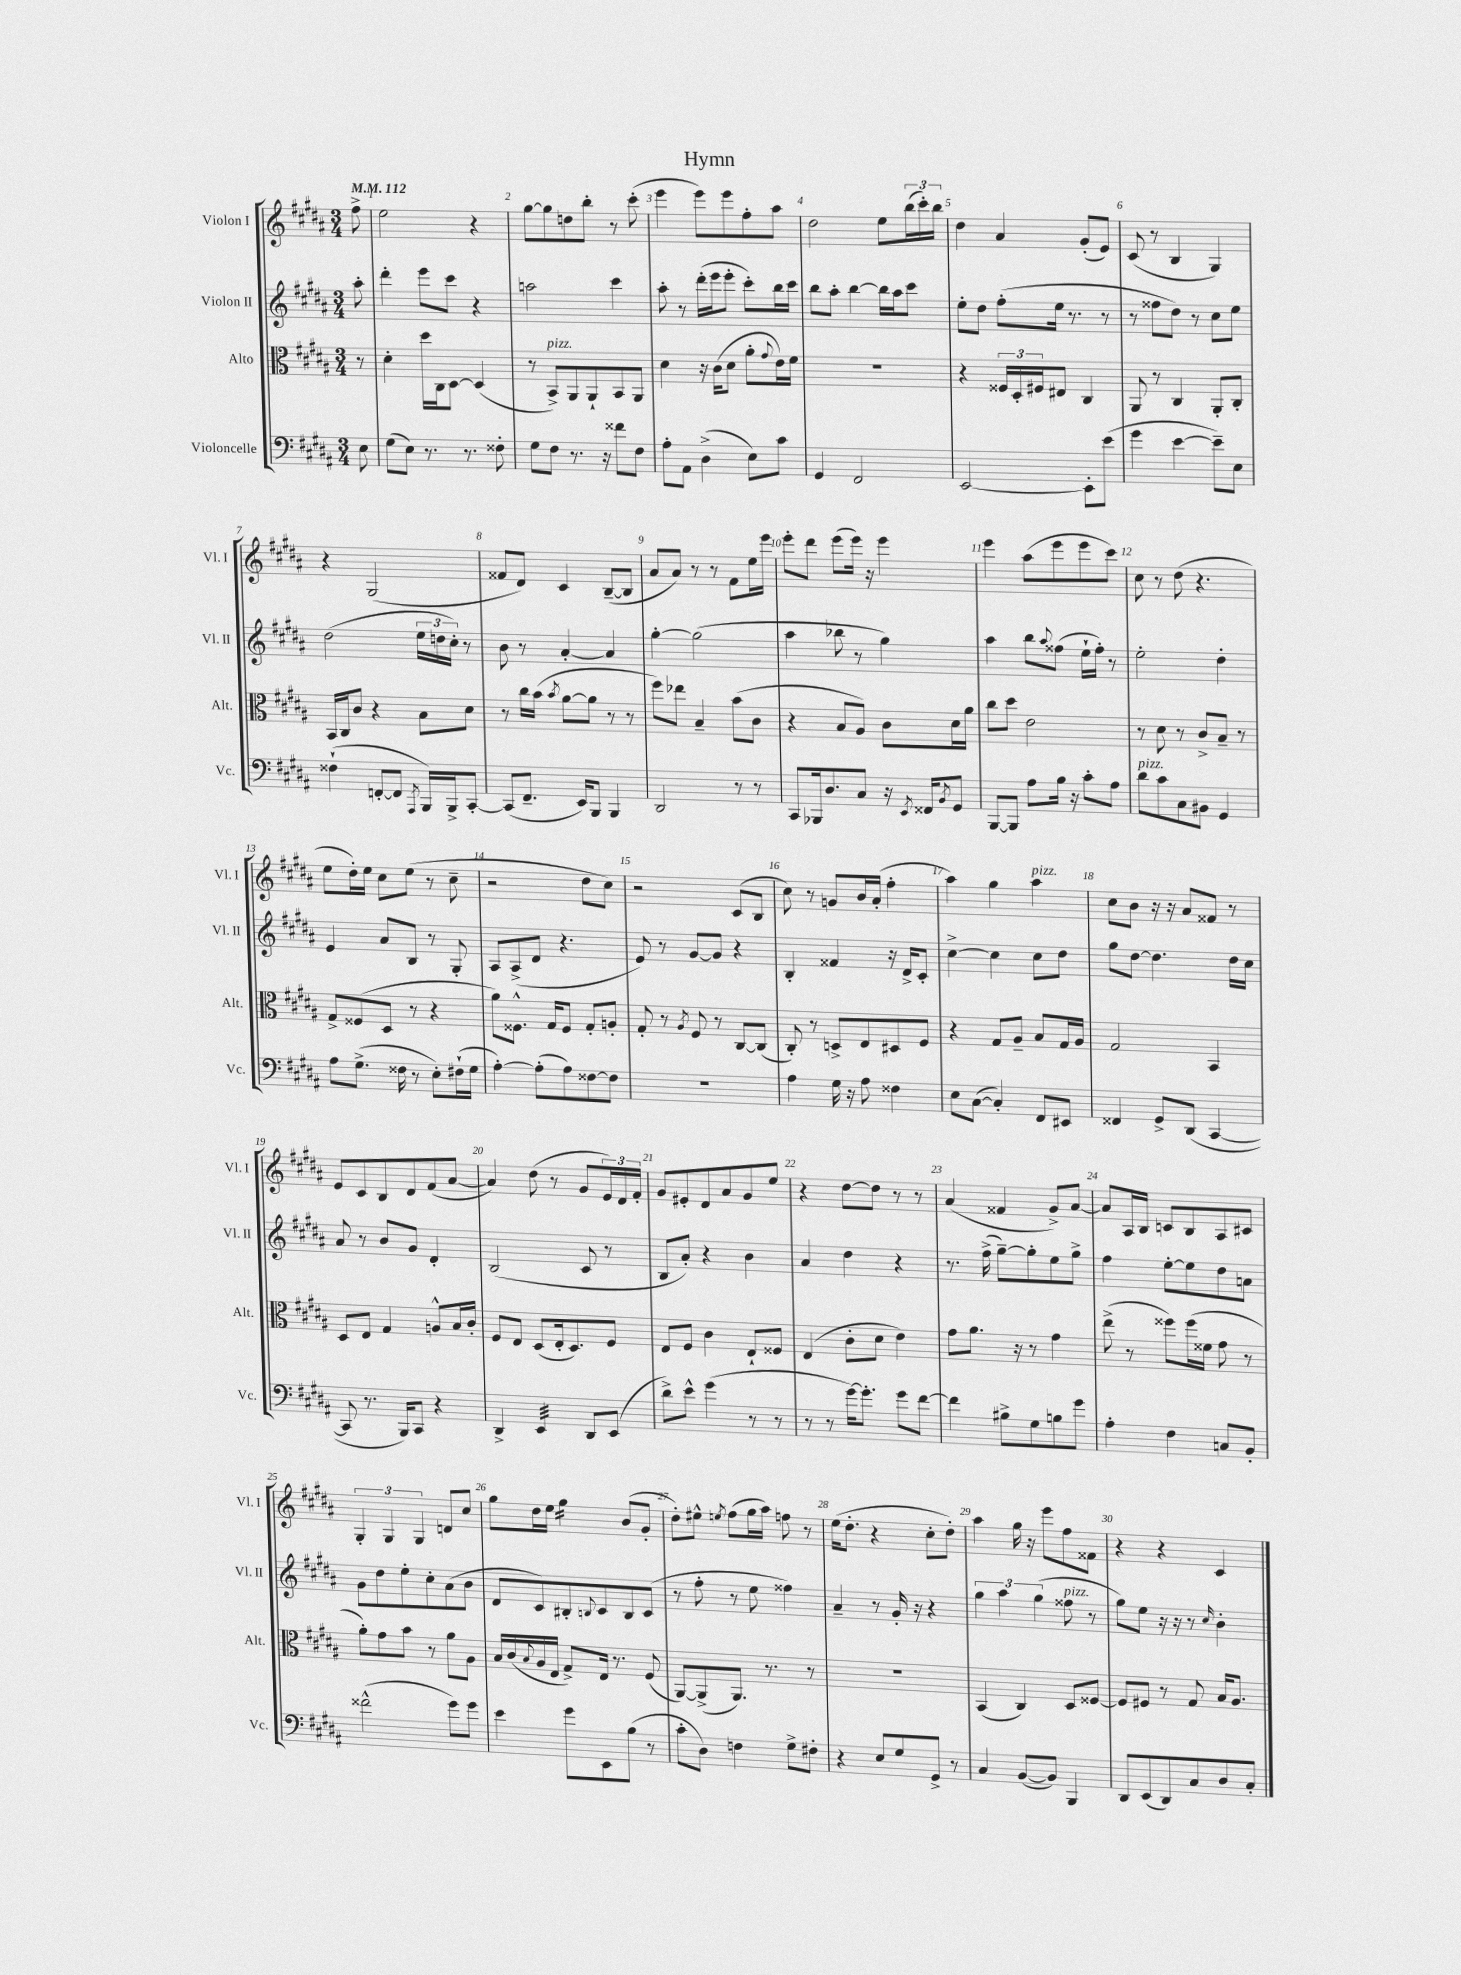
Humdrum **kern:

**kern	**kern	**kern	**kern
*part4	*part3	*part2	*part1
*staff4	*staff3	*staff2	*staff1
*I"Violoncelle	*I"Alto	*I"Violon II	*I"Violon I
*I'Vc.	*I'Alt.	*I'Vl. II	*I'Vl. I
*clefF4	*clefC3	*clefG2	*clefG2
*k[f#c#g#d#a#]	*k[f#c#g#d#a#]	*k[f#c#g#d#a#]	*k[f#c#g#d#a#]
*M3/4	*M3/4	*M3/4	*M3/4
*MM112	*MM112	*MM112	*MM112
=	=	=	=
8E\	8r	8aa#'\	8ff#^\
=1	=1	=1	=1
(8G#\L	4d#'\	4ddd#'\	2ee\
8E\J)	.	.	.
8.r	16dd#\LL	8eee\L	.
.	16C#\J	.	.
.	[8D#\J	8ccc#\J	.
8.r	.	.	.
.	(4D#/]	4r	4r
8F##X'\	.	.	.
=2	=2	=2	=2
8G#\L	8r	2aan\	[8gg#\L
!	!LO:TX:a:i:t=pizz.	!	!
8F#\J	8BB^/L)	.	8gg#\]
8.r	8AA#/	.	8ddn\
.	8AA#`/	.	8bb'\J
16r	.	.	.
8f##X\L	8BB/	4ccc#\	8r
8F#\J	8AA#/J	.	(8ccc#'\
=3	=3	=3	=3
8A#'\L	4d#\	8aa#'\	4eee\
8AA#\J	.	8r	.
(4D#^\	16r	(16ddd#'\LL	8eee\L)
.	(16c#\KL	16eee\J	.
.	8d#\J	8eee'\J	8eee\
8E\L)	8a#'\L	8ccc#'\L)	8ff#'\
.	8qqg#/	.	.
8c#\J	16e\L)	16bb\L	8aa#\J
.	16f#\JJ	16ccc#\JJ	.
=4	=4	=4	=4
4GG#/	2.r	8bb\L	2dd#\
.	.	8aa#'\J	.
2FF#/	.	[4bb\	.
.	.	16bb\LL]	8ee\L
.	.	16aa#\J	.
.	.	8ccc#\J	(24bb\L
.	.	.	24ccc#'\)
.	.	.	24bb\JJ
=5	=5	=5	=5
[2EE/	4r	8ee'\L	4dd#\
.	.	8dd#\J	.
.	24F##X/LL	(8ff#'\L	4a#/
.	24D#'/	.	.
.	24F#X/J	.	.
.	8E#X/J	16ee\Jk	.
.	.	8.r	.
8EE'\L]	4C#/	.	(8g#'/L
(8e\J	.	8r	8e/J)
=6	=6	=6	=6
4g#\	8AA#/	8r	(8c#/
.	8r	8ff##X\L	8r
[4e\	4C#/	8dd#\J)	4B/
.	.	8r	.
8e~\L])	8AA#'/L	8cc#\L	4G#/)
8E\J	8C#'/J	8ee\J	.
!!LO:LB:g=z
=7	=7	=7	=7
(4F##X`\	16BB/LL	(2dd#\	4r
.	16C#/J	.	.
.	8c#/J	.	.
[8FFn'/L	4r	.	(2G#/
8FF/J]	.	.	.
8qAAA#/	.	.	.
16BBB/LL)	8B\L	24ee\LL	.
.	.	24ddn\	.
16BBB^/J	.	.	.
.	.	24cc#'\JJ)	.
[8CC#'/J	8d#\J	8r	.
=8	=8	=8	=8
(8CC#/L]	8r	8b\	8f##X/L
8.FF#~/J	16cc#\LL	8r	8d#/J)
.	(16b\JJ	.	.
.	8qb/	.	.
.	[8a#\L	[4a#'/	4c#/
16EE/KL)	.	.	.
8BBB/J	8a#\J]	.	.
4BBB/	8r	4a#/]	([8B~/L
.	8r	.	8B/J]
=9	=9	=9	=9
2DD#/	8ff#\L)	[4gg#'\	8a#/L
.	8ee-X\J	.	8a#/J)
.	4B~/	(2gg#\]	8r
.	.	.	8r
8r	(8b\L	.	8f#\L
8r	8c#\J	.	16ee\L
.	.	.	16eee\JJ
=10	=10	=10	=10
8CC#/L	4r	4aa#\	8eee'\L
16BBB-X/k	.	.	8ddd#\J
8.D#/	.	.	.
.	8B/L	8bb-X\	(8eee\L
8C#/J	8A#/J)	8r	16eee\Jk)
.	.	.	16r
16r	8c#\L	4gg#\)	4eee\
8qEE/	.	.	.
16FF##X/KL	.	.	.
8qBB/	.	.	.
8GG#/J	16d#\L	.	.
.	16a#\JJ	.	.
=11	=11	=11	=11
[8BBB/L	8cc#\L	4aa#\	4eee\
8BBB/J]	8dd#\J	.	.
8A#\L	2e\	8bb\L	(8aa#\L
.	.	8qqaa#/	.
16B\Jk	.	(8ff##X\J	8eee\
16r	.	.	.
8c#'\L	.	16ee`\LL	8eee\
.	.	16ff##'\JJ)	.
8A#\J	.	8r	8ccc#\J)
=12	=12	=12	=12
!LO:TX:a:i:t=pizz.	!	!	!
8d#\L	8r	2ee'\	8cc#\
8c#\	8d#\	.	8r
8C#\	8r	.	(8dd#\
8BB#X\J	8c#^/L	.	4.r
4GG#/	8B~/J	4dd#'\	.
.	8r	.	.
!!LO:LB:g=z
=13	=13	=13	=13
8A#\L	8G#^/L	4e/	8ee\L
(8.G#^\J	(8F##X/	.	16dd#'\L)
.	.	.	16ee\JJ
.	8D#/J	8a#/L	8cc#\L
16F##X\	.	.	.
8r	8r	8B/J	(8ee\J
8E'\L)	4r	8r	8r
(16F#X`\L	.	8G#'/	8cc#~\
16G#\JJ	.	.	.
=14	=14	=14	=14
[4A#'\)	8a#\L)	8A#/L	2r
.	8.F##X^^\J	(8A#^/	.
(8A#'\L]	.	8d#/J	.
.	16G#/KL	.	.
8A#\)	8F##/J	4.r	.
[8F##X\	8G#'/L	.	8dd#\L
8F##\J]	8An'/J	.	8cc#\J)
=15	=15	=15	=15
2.r	8G#'/	8e/)	2r
.	8r	8r	.
.	8qA#/	.	.
.	8F#/	[8g#/L	.
.	8r	8g#/J]	.
.	[8C#/L	4r	(8c#/L
.	(8C#/J]	.	8B/J
=16	=16	=16	=16
4A#\	8C#'/)	4B'/	8cc#\)
.	8r	.	8r
16G#\	8Dn^/L	4f##X/	8gn/L
16r	.	.	.
8A#\	8E/	.	16b/L
.	.	.	(16a#'/JJ
4F##X\	8D#X/	16r	4ff#'\
.	.	16d#^/KL	.
.	8F#/J	8c#'/J	.
=17	=17	=17	=17
8E\L	4r	[4cc#^\	4aa#\)
([8C#\J	.	.	.
4C#'/])	8G#/L	4cc#\]	4gg#\
.	8A#~/J	.	.
!	!	!	!LO:TX:a:i:t=pizz.
8FF#/L	8B/L	8cc#\L	4aa#\
8EE#X/J	16G#/L	8dd#\J	.
.	16A#/JJ	.	.
=18	=18	=18	=18
4FF##X/	2G#/	8gg#\L	8cc#\L
.	.	[8dd#\J	8b\J
8GG#^/L	.	4.dd#\]	16r
.	.	.	16r
(8DD#/J	.	.	8a#/L
[4CC#/	4BB/	.	8f##X/J
.	.	16dd#\LL	8r
.	.	16cc#\JJ	.
!!LO:LB:g=z
=19	=19	=19	=19
8CC#/]	8D#/L	8a#/	8e/L
8.r	8E/J	8r	8c#/
.	4G#/	8b/L	8B/
16BBB/KL)	.	.	.
8CC#/J	.	8g#/J	8d#/
4r	8An^^/L	4d#'/	(8f#/
.	16B/L	.	[8a#/J
.	16c#'/JJ	.	.
=20	=20	=20	=20
4DD#^/	8F#/L	(2B/	4a#/])
.	8E/J	.	.
*tremolo	*	*	*
32EE/LLL	(8D#/L	.	(8dd#\
32EE/	.	.	.
32EE/	.	.	.
32EE/	.	.	.
32EE/	16E'/k	.	8r
32EE/	.	.	.
32EE/	8.D#/)	.	.
32EE/JJJ	.	.	.
*Xtremolo	*	*	*
8DD#/L	.	8c#/	8g#/L
(8EE/J	8F#/J	8r	24e/L)
.	.	.	24d#/
.	.	.	24f#'/JJ
=21	=21	=21	=21
8d#^\L)	8E/L	8B/L	8g#/L
8e^^\J	8F#/J	8a#'/J)	8e#X'/
(4g#\	4c#\	4r	8d#/
.	.	.	8a#/
8r	8E`/L	4b\	8g#/
8r	8F##X/J	.	8ee/J
=22	=22	=22	=22
8r	(4E/	4a#/	4r
8r	.	.	.
[16g#\KL)	8c#'\L	4dd#\	[8dd#\L
8.g#'\J]	.	.	.
.	8d#\J	.	8dd#\J]
8g#\L	4e\)	4r	8r
[8f#\J	.	.	8r
=23	=23	=23	=23
4f#\]	8g#\L	8.r	(4a#/
.	8.a#\J	.	.
.	.	(16ff#^\	.
8B#X^\L	.	[8gg#~\L)	4f##X/
.	16r	.	.
8G#\	8r	8gg#'\]	.
8Bn\	4g#\	8ee\	8g#^/L)
8g#\J	.	8gg#^\J	[8a#/J
=24	=24	=24	=24
4A#'\	(8ee^\	4ff#\	8a#/L]
.	8r	.	16A#/L
.	.	.	16B/JJ
4F#\	8ff##X\L)	[8ee'\L	8cn/L
.	(16ff##\L	8ee\]	8B/
.	16f##X\JJ	.	.
8Cn/L	8g#\	8dd#\	8A#/
8BB'/J	8r	8an\J	8c#X/J
!!LO:LB:g=z
=25	=25	=25	=25
(2f##X^^\	8a#'\L)	8g#\L	6G#'/
.	8g#\	8dd#\	.
.	.	.	6G#/
.	8b\J	8ee'\	.
.	.	.	6G#/
.	8r	8cc#'\	.
8g#\L)	8a#\L	(8a#\	8dn/L
8g#\J	8A#\J	8b\J	8cc#/J
=26	=26	=26	=26
4e\	16B/LL	8d#/L	8gg#\L
.	(16c#/	.	.
.	8qqB/	.	.
.	16A#/	8c#/)	16dd#\L
.	16E/JJ	.	16ee\JJ
*	*	*	*tremolo
8g#\L	8G#^/L)	8B#X'/	16gg#\LL
.	.	.	16gg#\
.	.	8qqBn/	.
8EE\	16E/Jk	8c#/	16gg#\
.	8.r	.	16gg#\JJ
*	*	*	*Xtremolo
(8B\J	.	8B/	(8b/L
8r	(8F#/	(8c#/J	8g#'/J
=27	=27	=27	=27
8c#'\L	[8AA#/L)	8r	8dd#'\L)
8D#\J)	(8AA#^/]	8ff#'\	8ee#X^^\J
.	.	.	8qeen/
4Fn\	8.AA#/J)	8r	(8ff#\L
.	.	8ee\	16gg#\L
.	8.r	.	16aa#\JJ)
8G#^\L	.	4ff##X\)	8ffn\
8F#X'\J	8r	.	8r
=28	=28	=28	=28
4r	2.r	4a#~/	(16ee\KL
.	.	.	8.dd#'\J
8E/L	.	8r	4r
8G#/	.	16g#'/	.
.	.	16r	.
8GG#^/J	.	4r	8cc#'\L
8r	.	.	8dd#'\J)
=29	=29	=29	=29
4C#/	(4BB/	6gg#\	4aa#\
.	.	6aa#\	.
([8BB/L	4C#/)	.	16gg#\
.	.	.	16r
.	.	(6gg#\	.
8BB/J])	.	.	8eee\L
!	!	!LO:TX:a:i:t=pizz.	!
4BBB/	8D#/L	8ff##X\	8ff#\
.	[8F##X/J	8r	8f##X\J
=30	=30	=30	=30
8DD#/L	8F##/L]	8gg#\L)	4r
(8EE/	8F#X/J	8ee\J	.
8DD#/)	8r	16r	4r
.	.	16r	.
8C#/	8G#/	8r	.
.	.	16qqcc#/	.
8D#/	16B/KL	4b'\	4c#/
.	8.A#/J	.	.
8C#'/J	.	.	.
==	==	==	==
*-	*-	*-	*-
